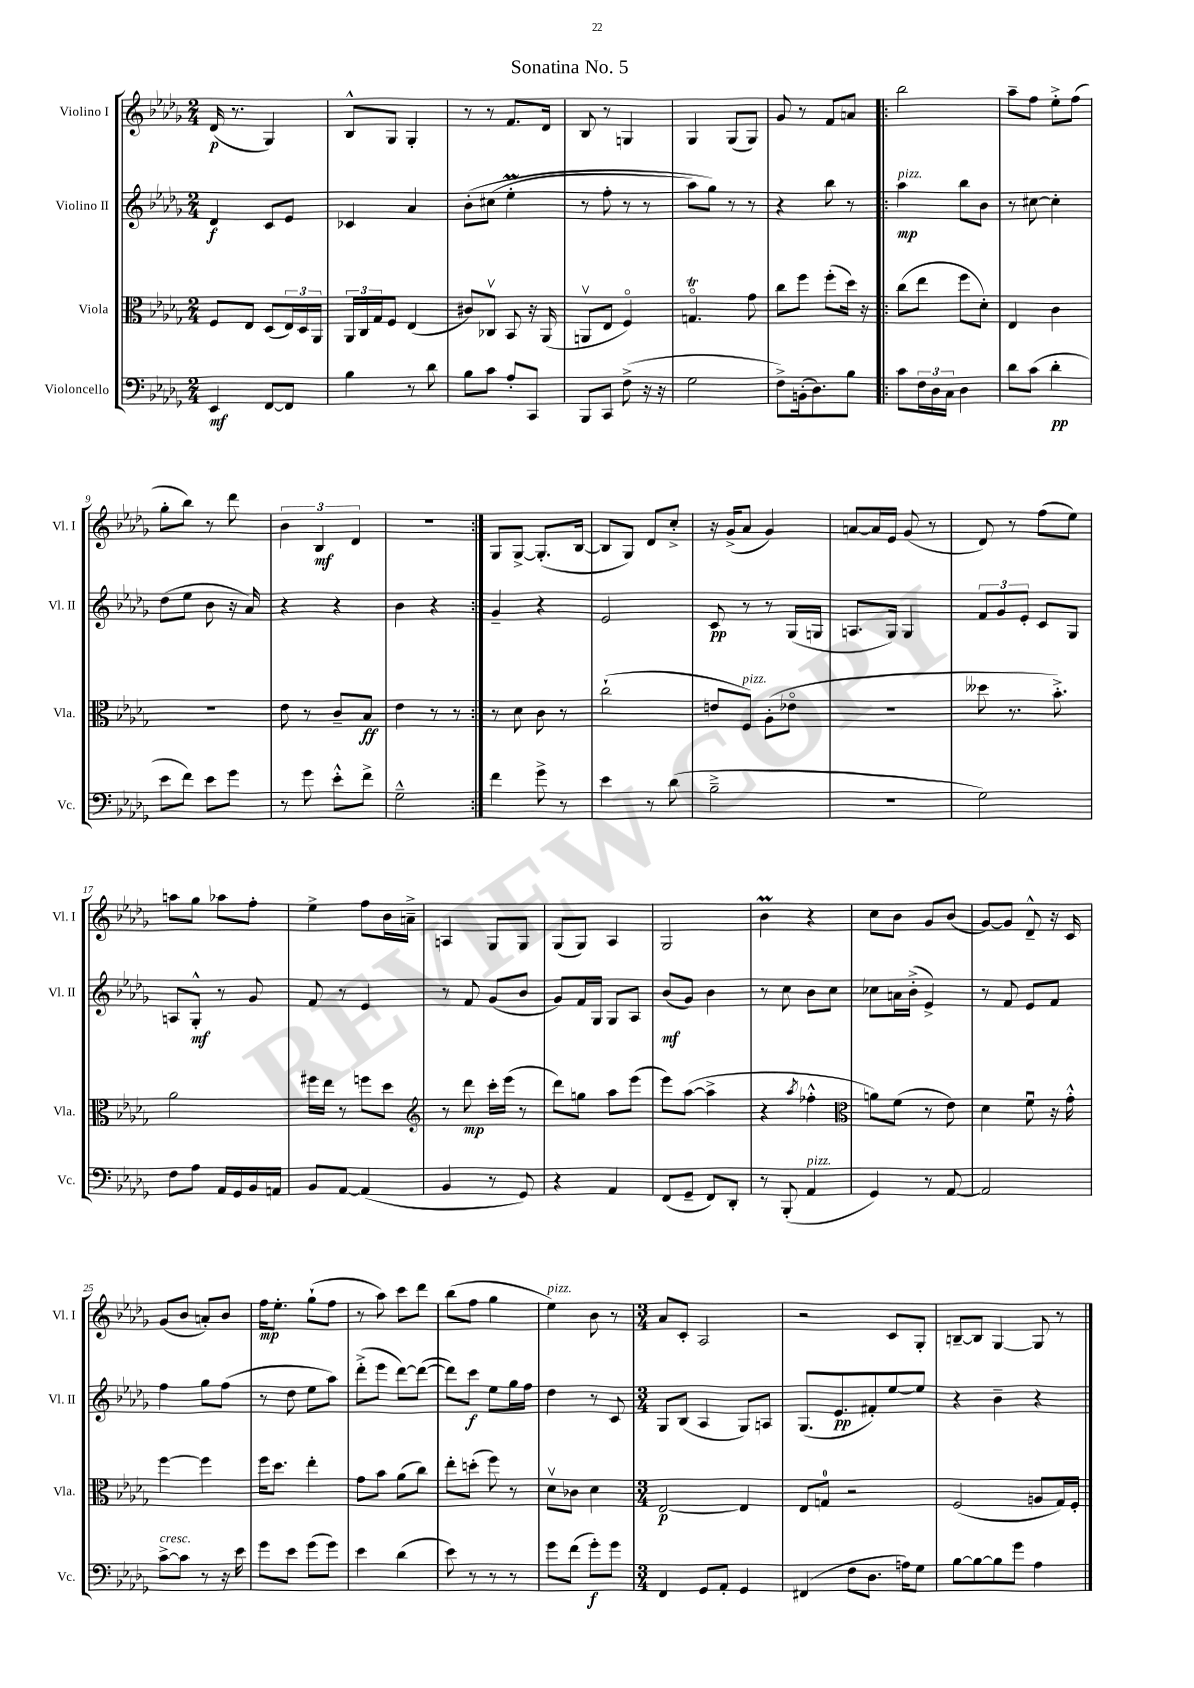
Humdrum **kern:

**kern	**kern	**kern	**kern
*staff4	*staff3	*staff2	*staff1
*clefF4	*clefC3	*clefG2	*clefG2
*k[b-e-a-d-g-]	*k[b-e-a-d-g-]	*k[b-e-a-d-g-]	*k[b-e-a-d-g-]
*M2/4	*M2/4	*M2/4	*M2/4
4EE-/	8F/L	4d-/	(16d-/
.	.	.	8.r
.	8E-/J	.	.
[8FF/L	(8D-/L	8c/L	4G-/)
8FF/]J	24E-/L)	8e-/J	.
.	24D-/	.	.
.	24AA-/JJ	.	.
=	=	=	=
4B-\	24AA-/LL	4c-/	8B-^^/L
.	24C/	.	.
.	24G-/J	.	.
.	8F/J	.	8G-/J
8r	(4E-/	4a-/	4G-'/
8d-\	.	.	.
=	=	=	=
8B-\L	8c#/L)	&(8b-'\L	8r
8c\J	8C-v/J	(8cc#\J	8r
8A-'/L	8BB-/	4ee-'\	8.f/L
8CC/J	16r	.	.
.	(16AA-/	.	16d-/Jk
=	=	=	=
8BBB-/L	8AAv/L	8r	8B-/
8CC/J	8E-/J	8ff'\	8r
(8F^\	4Fo/)	8r	4G/
16r	.	8r	.
16r	.	.	.
=	=	=	=
2G-\	4.Go/	8aa-\L)	4G-/
.	.	8gg-\J&)	.
.	.	8r	(8G-/L
.	8g-\	8r	8G-/J)
=	=	=	=
8F^\L)	8cc\L	4r	8g-/
(16BB'\k	8ff\J	.	8r
8.D-\)	.	.	.
.	(8ff'\L	8bb-\	8f/L
8B-\J	16dd-\Jk)	8r	8a/J
.	16r	.	.
=!|:	=!|:	=!|:	=!|:
8c\L	(8cc\L	4aa-\	2bb-\
24F\L	8ee-\J	.	.
24D-\	.	.	.
24C\JJ	.	.	.
4D-\	8ff\L	8bb-\L	.
.	8d-'\J)	8b-\J	.
=	=	=	=
8d-\L	4E-/	8r	8aa-~\L
(8c\J	.	[8cc#\	8ff\J
4d-'\	4c\	4cc#'\]	8ee-'^\L
.	.	.	(8ff\J
=	=	=	=
8e-\L	2r	(8dd-\L	8gg-'\L
8f\J)	.	8ee-\J	8bb-\J)
8e-\L	.	8b-\	8r
8g-\J	.	16r	8ddd-\
.	.	16a-/)	.
=	=	=	=
8r	8e-\	4r	6b-\
8g-\	8r	.	.
.	.	.	6B-/
8e-'^^\L	8c~/L	4r	.
.	.	.	6d-/
8f^\J	8B-/J	.	.
=	=	=	=
2G-~^^\	4e-\	4b-\	2r
.	8r	4r	.
.	8r	.	.
=:|!	=:|!	=:|!	=:|!
4f\	8r	4g-~/	8G-/L
.	8d-\	.	[8G-^/J
8g-^\	8c\	4r	(8.G-'/]L
8r	8r	.	.
.	.	.	[16B-/Jk
=	=	=	=
4e-\	(2cc`\	2e-/	8B-/]L
.	.	.	8G-/J)
8r	.	.	8d-/L
(8d-\	.	.	8cc'^/J
=	=	=	=
2B-~^\	8e/L	8c/	16r
.	.	.	(16g-^/LK
.	8F/J)	8r	8a-/J
.	(8A-'\L	8r	4g-/)
.	8e-o\J	(16G-/LL	.
.	.	16G/JJ	.
=	=	=	=
2r	2r	8.A/L	[8a/L
.	.	.	16a/]L
.	.	16G-/Jk)	16e-/JJ
.	.	4G-/	(8g-/
.	.	.	8r
=	=	=	=
2G-\)	8dd--\	12f/L	8d-/)
.	.	12g-/	.
.	8.r	.	8r
.	.	12e-'/J	.
.	.	8c/L	(8ff\L
.	8.b-'^\)	.	.
.	.	8G-/J	8ee-\J)
=	=	=	=
8F\L	2a-\	8A/L	8aa\L
8A-\J	.	8G-'^^/J	8gg-\J
16AA-/LL	.	8r	8aa-\L
16GG-/	.	.	.
16BB-/	.	8g-/	8ff'\J
16AA/JJ	.	.	.
=	=	=	=
8BB-/L	16ff#\LL	8f/	4ee-^\
.	16ee-\JJ	.	.
[8AA-/J	8r	8r	.
(4AA-/]	8ff\L	4e-/	8ff\L
.	8dd-\J	.	16b-\L
.	.	.	16a~^\JJ
=	=	=	=
*	*clefG2	*	*
4BB-/	8r	8r	4A/
.	8ddd-\	8f/	.
8r	16ccc'\LL	(8g-/L	8G-/L
.	(16eee-\JJ	.	.
8GG-/)	8r	8b-/J	8G-/J
=	=	=	=
4r	8ddd-\L)	8g-/L)	(8G-/L
.	8gg\J	16f/L	8G-/J)
.	.	16G-/JJ	.
4AA-/	8aa-\L	8G-/L	4A-/
.	(8eee-\J	8A-/J	.
=	=	=	=
(8FF/L	8eee-\L)	(8b-/L	2G-/
8GG-~/J	([8aa-\J	8g-/J)	.
8FF/L)	4aa-^\]	4b-\	.
8DD-'/J	.	.	.
=	=	=	=
8r	4r	8r	4b-\
(8BBB-'/	.	8cc\	.
.	8qaa-/	.	.
4AA-/	4ff-'^^\	8b-\L	4r
.	.	8cc\J	.
=	=	=	=
*	*clefC3	*	*
4GG-/)	8a\L)	8cc-\L	8cc\L
.	(8f\J	16a\L	8b-\J
.	.	(16b-'^\JJ	.
8r	8r	4e-^/)	8g-/L
[8AA-/	8e-\)	.	(8b-/J
=	=	=	=
2AA-/]	4d-\	8r	[8g-/L)
.	.	8f/	8g-/]J
.	8fu\	8e-/L	8d-~^^/
.	16r	8f/J	16r
.	16g-'^^\	.	16c/
=	=	=	=
[8c^\L	[4ff\	4ff\	(8g-/L
8c\]J	.	.	8b-/J
8r	4ff\]	8gg-\L	8a'/L)
16r	.	(8ff\J	8b-/J
16e-\	.	.	.
=	=	=	=
8g-\L	16ff\LK	8r	16ff\LK
.	8.dd-\J	.	8.ee-'\J
8e-\J	.	8dd-\	.
(8g-\L	4ee-'\	8ee-\L	(8gg-`\L
8g-\J)	.	8aa-\J)	8ff\J
=	=	=	=
4e-\	8g-\L	(8ddd-'^\L	8r
.	8b-\J	8eee-\J	8aa-\)
(4d-\	(8a-\L	[8ddd-\L)	8ccc\L
.	8cc\J)	(8ddd-\_J	8ddd-\J
=	=	=	=
8e-\)	8ee-'\L	8ddd-\]L)	(8bb-\L
8r	(8dd'\J	8ccc\J	8ff\J
8r	8ff\)	8ee-\L	4gg-\
8r	8r	16gg-\L	.
.	.	16ff\JJ	.
=	=	=	=
8g-\L	8d-v\L	4dd-\	4ee-\)
(8f\J	8c-\J	.	.
8g-'\L)	4d-\	8r	8b-\
8g-\J	.	8c/	8r
=	=	=	=
*M3/4	*M3/4	*M3/4	*M3/4
4FF/	[2E-/	8G-/L	8a-/L
.	.	(8B-/J	8c'/J
8GG-/L	.	4A-/	2A-/
8AA-'/J	.	.	.
4GG-/	4E-/]	8G-/L)	.
.	.	8A/J	.
=	=	=	=
(4FF#/	8E-/L	(8.G-/L	2r
.	8G/J	.	.
.	.	8.e-/	.
8F\L	2r	.	.
8.D-\J	.	8f#'/)	.
.	.	[8ee-/	8c/L
16A\LK)	.	.	.
8G-\J	.	8ee-/]J	8G-'/J
=	=	=	=
[8B-\L	(2F/	4r	[8B~/L
8B-\_	.	.	8B/]J
8B-\]	.	4b-~\	[4G-/
8g-\J	.	.	.
4A-\	8A/L	4r	8G-/]
.	16G-/L)	.	8r
.	16F'/JJ	.	.
==	==	==	==
*-	*-	*-	*-
